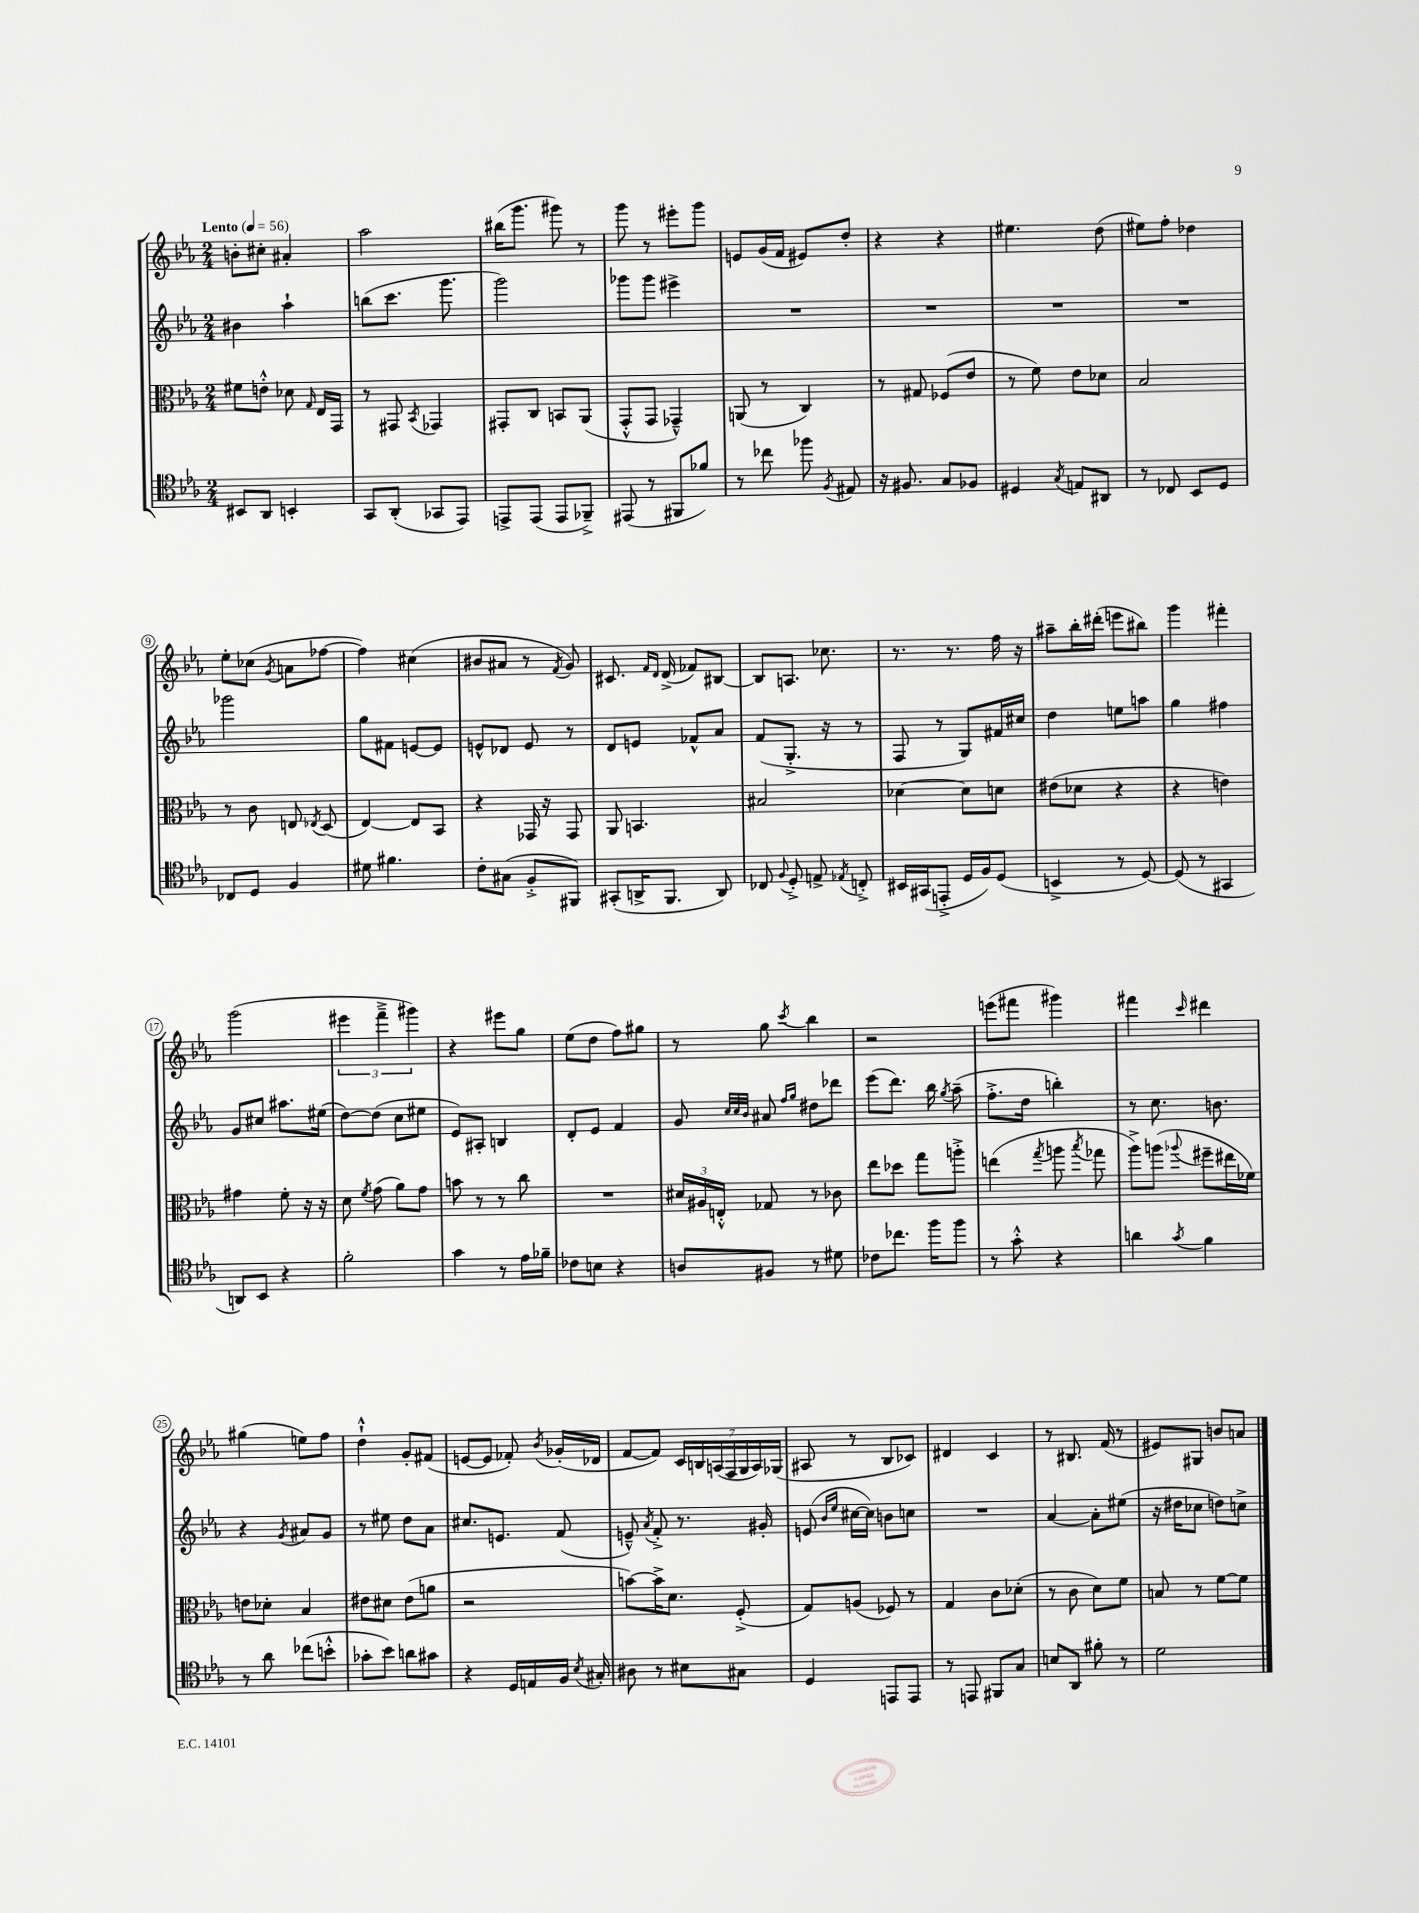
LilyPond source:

<<
\new StaffGroup <<
\new Staff = "s0" {
    \clef treble \key ees \major \numericTimeSignature \time 2/4 \tempo "Lento" 4 = 56
    \autoBeamOff b'8[-. cis''8]-. ais'4-. |
    aes''2 |
    bis''16[( g'''8.] gis'''8) r8 |
    g'''8 r8 eis'''8[-. g'''8] |
    e'8[ g'16( f'16] eis'8[) d''8]-. |
    r4 r4 |
    eis''4. d''8( |
    eis''8[) f''8]-. des''4 |
    ees''8[-. ces''8]( \acciaccatura { g'8 } a'8[ fes''8]~ |
    fes''4) cis''4( |
    bis'8[ ais'8] r8 \acciaccatura { f'8 } g'8) |
    cis'8. \grace { f'16[ d'16] } d'16->( fes'8[) bis8]~ |
    bis8[ a8.] ces''8. |
    r8. r8. f''16 r16 |
    ais''8[-- bes''16-. dis'''16]-.( e'''8[ bis''8]) |
    g'''4 fis'''4-. |
    g'''2( |
    \tuplet 3/2 { eis'''4 f'''4---> gis'''4) } |
    r4 eis'''8[ g''8] |
    ees''8[( d''8] f''8[) gis''8] |
    r8 g''8 \acciaccatura { c'''8 } bes''4 |
    r2 |
    e'''8[( fis'''8] gis'''4) |
    fis'''4 \grace { c'''16 } dis'''4 |
    gis''4( e''8[) f''8] |
    d''4-!-^ g'8[-. fis'8]( |
    e'8[~ e'8] fes'8-.) \acciaccatura { bes'8 } ges'16[-.( des'16] |
    f'8[~ f'8]) \tuplet 7/4 { c'16[ b16 a16( f16 g16 a16) ges16]( } |
    ais8 r8 bes8[ ces'8]) |
    dis'4 c'4 |
    r8 bis8. f'16( r8 |
    eis'8[) gis8] b'8[ a'8] \bar "|." |
}
\new Staff = "s1" {
    \clef treble \key ees \major \numericTimeSignature \time 2/4
    \autoBeamOff bis'4 aes''4-! |
    b''8[( c'''8.] g'''8. |
    g'''2) |
    ges'''8[ ges'''8] eis'''4-> |
    R2 |
    R2 |
    R2 |
    R2 |
    ges'''2 |
    g''8[ fis'8] e'8[~ e'8] |
    e'8[-^ des'8] e'8 r8 |
    d'8[ e'8] fes'8[-^ aes'8] |
    f'8[( g8.]-.-> r16 r8 |
    f8 r8 g8[) fis'16 cis''16] |
    d''4 e''8[ a''8] |
    g''4 fis''4 |
    g'8[ cis''8] ais''8.[ eis''16]( |
    d''8[~) d''8]( c''8[ eis''8] |
    ees'8[) ais8]-. b4 |
    d'8[-. ees'8] f'4 |
    g'8 \grace { c''32[ c''32 bes'32] } ais'8 \grace { f''16[ g''16] } dis''8[ des'''8] |
    ees'''8[( d'''8.]) bes''16 \acciaccatura { g''8 } aes''8--( |
    f''8.[-.-> d''16] b''4-.) |
    r8 c''8. b'8. |
    r4 \acciaccatura { g'8 } ais'8[ g'8] |
    r8 eis''8 d''8[ aes'8] |
    cis''8.[ e'8.] f'8( |
    e'8---^) \acciaccatura { aes'8 } f'8-.-> r8. gis'16-. |
    e'8( \grace { bes'16[ ees''16] } cis''16[~ cis''16]) b'8[ c''8] |
    R2 |
    aes'4~ aes'8[-. eis''8]( |
    r16 dis''16[ ces''8] d''8[) c''8]-> \bar "|." |
}
\new Staff = "s2" {
    \clef alto \key ees \major \numericTimeSignature \time 2/4
    \autoBeamOff fis'8[ e'8]-.-^ des'8 \grace { g16 } ees16[ g,16] |
    r8 gis,8 \acciaccatura { bes,8 } ges,4 |
    gis,8[-. c8] b,8[ aes,8]( |
    g,8[-.-^ g,8] ges,4---^) |
    a,8( r8 c4) |
    r8 gis8 fes8[( ees'8] |
    r8 f'8) ees'8[ des'8] |
    bes2 |
    r8 c'8 e8 \acciaccatura { ees8 } d8( |
    ees4~) ees8[ bes,8] |
    r4 ges,16 r16 ges,8 |
    aes,8 b,4. |
    bis2 |
    des'4~ des'8[ d'8] |
    eis'8[( des'8] r4 |
    r4 e'4) |
    gis'4 f'8-. r16 r16 |
    d'8 \acciaccatura { f'8 } g'8( aes'8[) g'8] |
    b'8 r8 r8 c''8 |
    R2 |
    \tuplet 3/2 { dis'16[ ais16 e16]-.-^ } ges8 r8 ces'8 |
    ees''8[ des''8] g''8[ a''8]-.-> |
    e''4( \acciaccatura { g''8 } a''8 \acciaccatura { bes''8 } ges''8 |
    aes''8[->) a''8]( \appoggiatura { aes''8 } fis''8[-- eis''16 fes'16]) |
    e'8[ des'8]-. bes4 |
    eis'8[ dis'8] eis'8[( a'8] |
    r2 |
    b'8[~) b'16-> d'8.] f8-.->( |
    g8[) a8]( fes8) r8 |
    g4 c'8[ des'8]-.( |
    r8 c'8 d'8[) f'8] |
    b8 r8 f'8[~ f'8] \bar "|." |
}
\new Staff = "s3" {
    \clef tenor \key ees \major \numericTimeSignature \time 2/4
    \autoBeamOff bis,8[ aes,8] b,4-. |
    g,8[ aes,8]-.( ges,8[ ees,8]) |
    e,8[-> e,8]( e,8[ fes,8]--->) |
    eis,8( r8 fis,8[ fes'8]) |
    r8 ces''8 fes''8 \acciaccatura { f8 } eis8 |
    r16 fis8. g8[ fes8] |
    dis4 \acciaccatura { g8 } e8[ ais,8] |
    r8 ces8 bes,8[ d8] |
    ces8[ d8] f4 |
    dis'8 fis'4. |
    c'8[-. gis8]( f8[-.-> fis,8]) |
    gis,8[-.( a,16-> f,8.] a,8) |
    ces8 \appoggiatura { f8 } d8-.-> e8-> \acciaccatura { ees8 } c8-.-> |
    bis,16[ gis,16( e,8]-.-> d16[ f16) d8]( |
    b,4-> r8 d8~) |
    d8( r8 gis,4 |
    a,8[) bes,8] r4 |
    f'2-. |
    g'4 r8 ees'16[ fes'16]-- |
    ces'8[ b8] r4 |
    a8[ fis8] r8 dis'8 |
    ces'8[ ces''8.] f''16[ f''8] |
    r8 g'8-.-^ r4 |
    a'4 \acciaccatura { g'8 } f'4 |
    r8 aes'8 ces''8[( b'8]-.-^ |
    ges'8[-. bes'8]) a'8[ gis'8] |
    r4 d16[ e16 f16] \acciaccatura { bes8 } gis16-. |
    ais8 r8 bis8[ gis8] |
    d4 e,8[ e,8] |
    r8 e,8 fis,8[ g8] |
    b8[ aes,8] fis'8-. r8 |
    d'2 \bar "|." |
}
>>
>>
\layout { \context { \Score \override BarNumber.stencil = #(make-stencil-circler 0.1 0.3 ly:text-interface::print) } }
